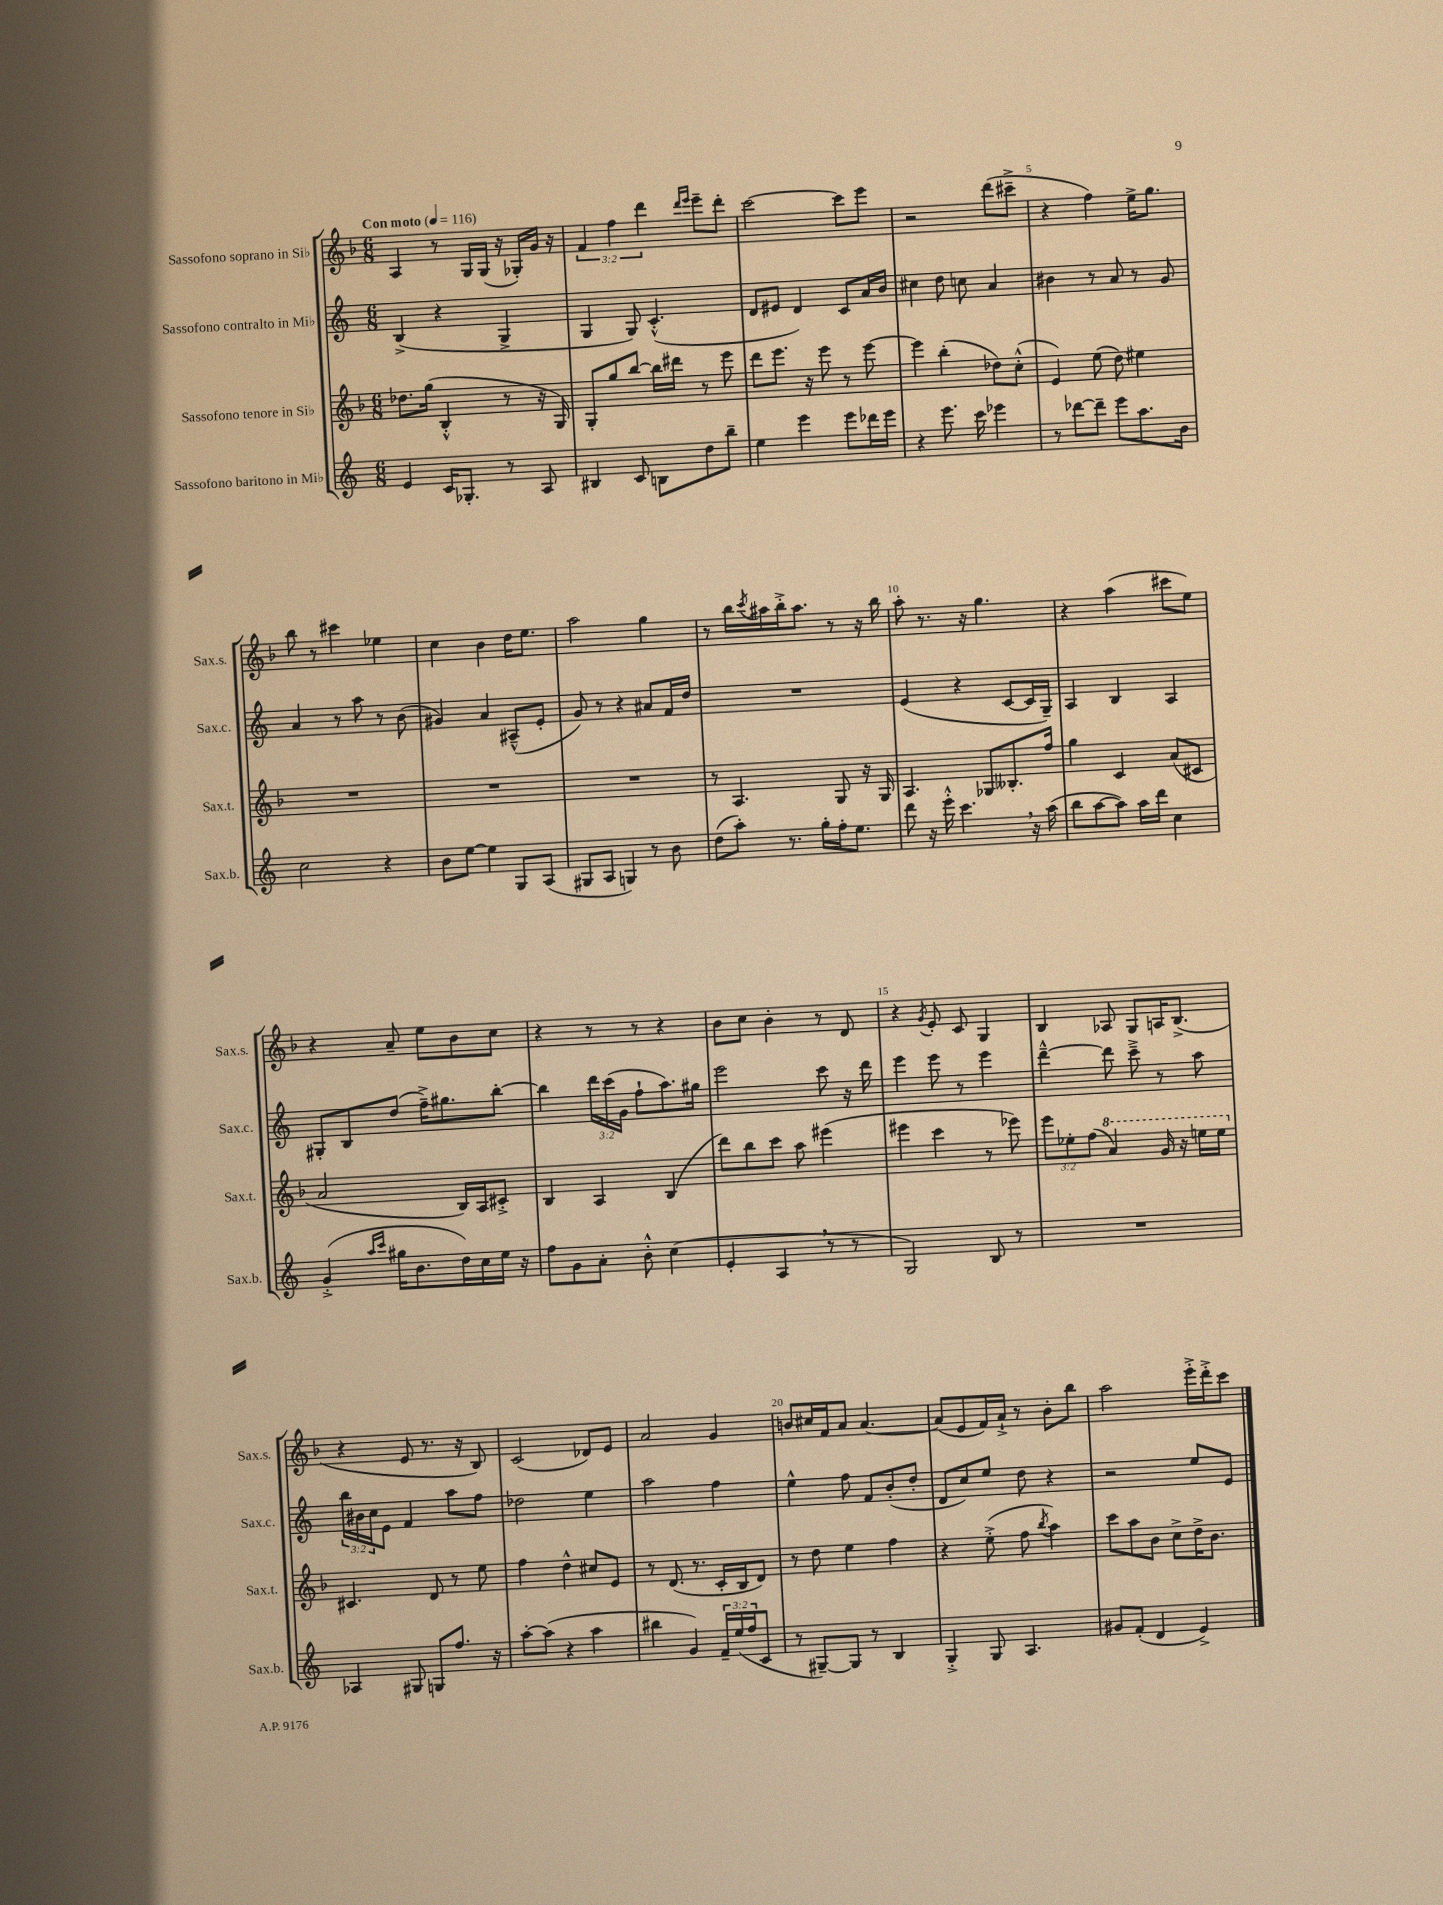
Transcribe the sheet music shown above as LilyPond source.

<<
\new StaffGroup <<
\new Staff = "s0" \with { instrumentName = "Sassofono soprano in Sib" shortInstrumentName = "Sax.s." } {
    \clef treble \key f \major \numericTimeSignature \time 6/8 \override Staff.TupletNumber.text = #tuplet-number::calc-fraction-text \tempo "Con moto" 4 = 116
    a4 r8 g16 g16( r16 ges16-.) g'16 r16 |
    \tuplet 3/2 { f'4 f''4 d'''4 } \grace { d'''16 e'''16 } e'''8-- d'''8-. |
    c'''2~ c'''8 e'''8 |
    r2 d'''8( cis'''8---> |
    r4 f''4) e''16-> g''8. |
    bes''8 r8 cis'''4 ees''4 |
    c''4 bes'4 d''16 e''8. |
    a''2 g''4 |
    r8 bes''16 \acciaccatura { c'''8 } ais''16 bes''16-.-> ais''8. r8 r16 bes''16 |
    a''8-. r8. r16 g''4. |
    r4 a''4( cis'''8 e''8) |
    r4 a'8-- e''8 bes'8 c''8 |
    r4 r8 r8 r4 |
    bes'8 c''8 bes'4-. r8 d'8 |
    r4 \acciaccatura { g'8 } e'8-. c'8 g4 |
    bes4 aes8 g8 a16 bes8.->( |
    r4 e'8 r8. r16 bes8) |
    c'2( des'8) e'8 |
    a'2 g'4 |
    b'8 cis''16 f'16 a'8 a'4.~ |
    a'8( e'8 f'16) a'16-!-> r8 bes'8-. bes''8 |
    a''2 e'''16-.-> d'''16-.-> c'''8 \bar "|." |
}
\new Staff = "s1" \with { instrumentName = "Sassofono contralto in Mib" shortInstrumentName = "Sax.c." } {
    \clef treble \key c \major \numericTimeSignature \time 6/8 \override Staff.TupletNumber.text = #tuplet-number::calc-fraction-text
    b4->( r4 g4-> |
    g4 g8) c'4.-.-^( |
    d'8 eis'8 d'4) c'8 a'16 b'16 |
    cis''4 d''8 c''8 a'4 |
    bis'4 r8 a'8 r8 g'8 |
    a'4 r8 a''8 r8 b'8( |
    gis'4) a'4 ais8---^( e'8-. |
    g'8) r8 r4 ais'8 f'16 d''16 |
    R2. |
    e'4( r4 c'8~ c'16 g16--) |
    a4 b4 a4 |
    gis8-. b8 d''8( f''16--->) gis''8. b''8~-. |
    b''4 \tuplet 3/2 { d'''16 c'''16( g'16 } f''8-! a''8.) gis''16 |
    e'''2 c'''8 r16 d'''16 |
    e'''4 e'''8 r8 e'''4 |
    d'''4~---^ d'''8 c'''8---> r8 a''8 |
    \tuplet 3/2 { b''16 bis'16 c''16 } e'8 f'4 a''8 f''8 |
    des''2 e''4 |
    a''2 f''4 |
    e''4-^ f''8 f'8 b'8-.( d''8-. |
    d'8 c''8) e''8 d''8 r4 |
    r2 e''8 e'8 \bar "|." |
}
\new Staff = "s2" \with { instrumentName = "Sassofono tenore in Sib" shortInstrumentName = "Sax.t." } {
    \clef treble \key f \major \numericTimeSignature \time 6/8 \override Staff.TupletNumber.text = #tuplet-number::calc-fraction-text
    des''8. g''16( bes4-.-^ r8 r16 g16) |
    g8-. g''8 bes''8~ bes''16 dis'''16 r8 e'''8 |
    d'''8 e'''8. r16 e'''8 r8 e'''8~ |
    e'''4 bes''4-.( des''8) c''8-.-^( |
    e'4) e''8( d''8) eis''4 |
    R2. |
    R2. |
    R2. |
    r8 a4. g8 r16 g16 |
    a4. ges8 beses8.-. f''16 |
    g''4 c'4 a'8( cis'8 |
    a'2 bes16) a16 cis'8-.-> |
    bes4 a4 bes4( |
    d'''8) bes''8 c'''8 a''8 eis'''4( |
    eis'''4 c'''4 r8 ees'''8) |
    \tuplet 3/2 { e'''8 ees''8-. f''8( } \ottava #1 a''4) g''16 r16 e'''!16 e'''16 \ottava #0 |
    cis'4. d'8 r8 e''8 |
    f''4 d''4-^ cis''8 e'8 |
    r8 d'8.( r8. c'16-. bes16 d'8) |
    r8 d''8 e''4 f''4 |
    r4 e''8-.->( f''8 \acciaccatura { bes''8 } a''4) |
    c'''8 a''8 bes'8 c''8-> d''16-> bes'8. \bar "|." |
}
\new Staff = "s3" \with { instrumentName = "Sassofono baritono in Mib" shortInstrumentName = "Sax.b." } {
    \clef treble \key c \major \numericTimeSignature \time 6/8 \override Staff.TupletNumber.text = #tuplet-number::calc-fraction-text
    e'4 c'16 ges8.-. r8 a8 |
    bis4 c'8 b8 d''8 b''8-- |
    e''4 e'''4 e'''8 des'''16 e'''16 |
    r4 e'''8. c'''16 ees'''4 |
    r8 des'''8~ des'''8-- e'''8 a''8. b'16 |
    c''2 r4 |
    b'8 e''8~ e''4 g8 a8( |
    gis8 a8 g4) r8 b'8 |
    d''8( a''8-.) r8. g''16-. f''16-. e''8. |
    d'''8 r16 e'''16-.-^ c'''4. \breathe r16 a''16( |
    b''8 a''8~ a''8) a''16 d'''16 c''4 |
    g'4-.->( \grace { a''16 c'''16 } gis''16 b'8. d''16) c''16 e''16 r16 |
    f''8 g'8 a'8-. b'8-.-^ c''4( |
    e'4-. a4 \breathe r8 r8 |
    g2) b8 r8 |
    R2. |
    aes4 gis8 g8 f''8. r16 |
    a''8~-. a''8( r4 a''4 |
    bis''4 g'4) \tuplet 3/2 { f'16-- e''16( f''16 } c'8 |
    r8 gis8~--) gis8 r8 b4 |
    g4-.-> g8 a4. |
    gis'8 f'8-.( d'4 e'4->) \bar "|." |
}
>>
>>
\layout { \context { \Score \override BarNumber.break-visibility = ##(#f #t #t) barNumberVisibility = #(every-nth-bar-number-visible 5) } }
